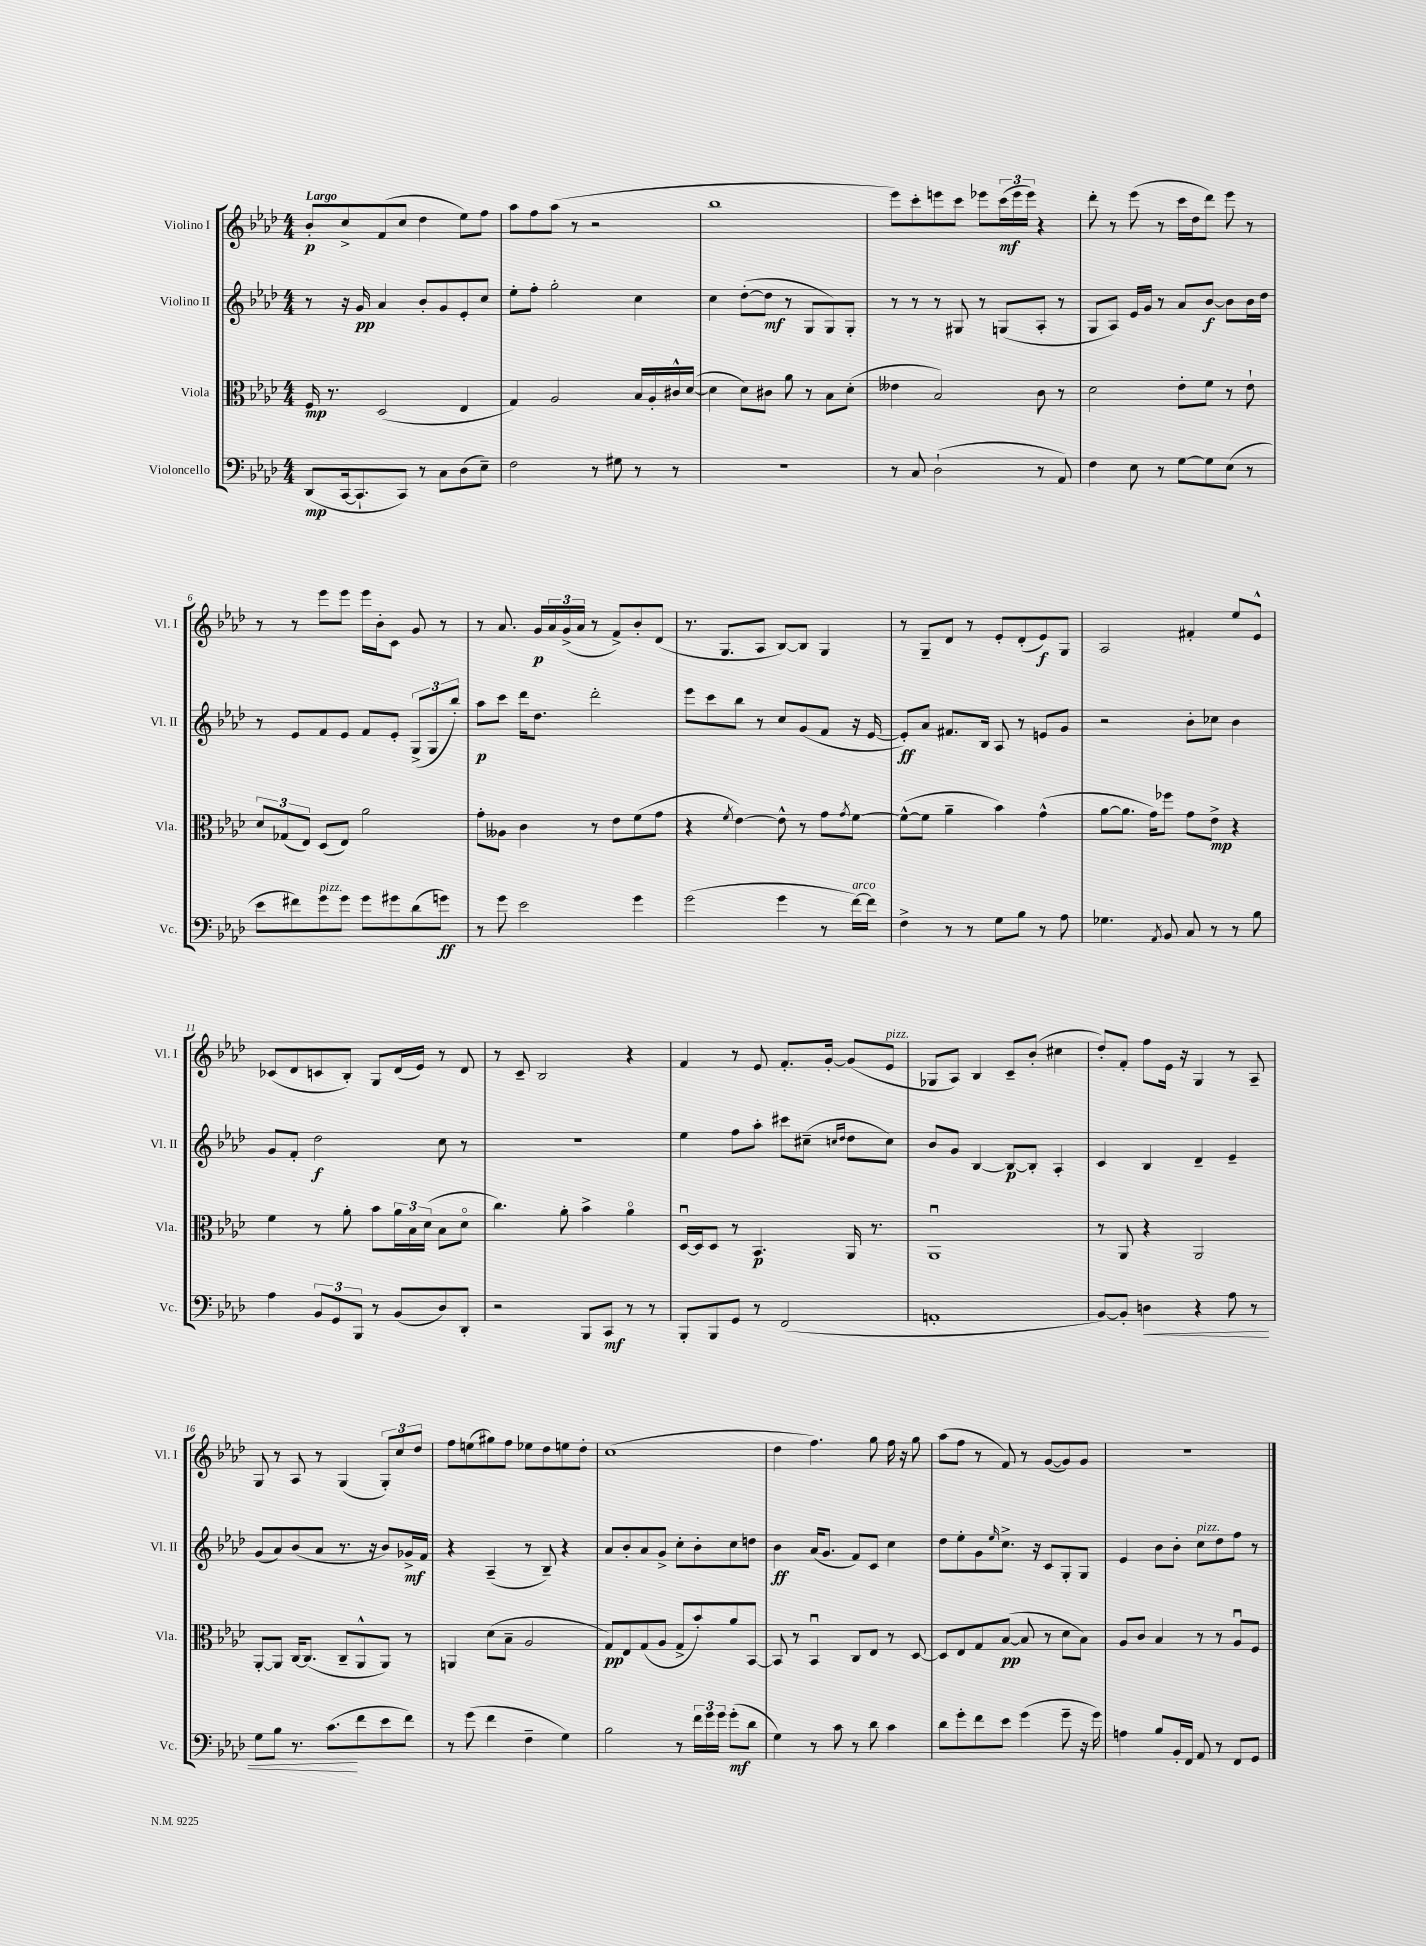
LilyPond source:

<<
\new StaffGroup <<
\new Staff = "s0" \with { instrumentName = "Violino I" shortInstrumentName = "Vl. I" } {
    \clef treble \key aes \major \numericTimeSignature \time 4/4 \tempo "Largo"
    bes'8-.\p c''8-> f'8( c''8 des''4 ees''8) f''8 |
    aes''8 f''8 aes''8( r8 r2 |
    bes''1 |
    ees'''8) c'''8-. e'''8 c'''8 ees'''8 \tuplet 3/2 { c'''16\mf( ees'''16 ees'''16) } r4 |
    des'''8-. r8 ees'''8( r8 c'''16 des''16 des'''8) ees'''8 r8 |
    r8 r8 ees'''8 ees'''8 ees'''16 bes'16-. c'8 g'8 r8 |
    r8 aes'8. g'16\p \tuplet 3/2 { aes'16 g'16->( aes'16 } r8 f'8->) bes'8-. des'8( |
    r8. g8. aes8 bes8~) bes8 g4 |
    r8 g8-- des'8 r8 ees'8-. des'8-.( ees'8\f) g8 |
    aes2 fis'4-. ees''8 ees'8-^ |
    ces'8( des'8 c'8 bes8-.) g8 des'16( ees'16) r8 des'8 |
    r8 c'8-- bes2 r4 |
    f'4 r8 ees'8 f'8.-. g'16~-. g'8( ees'8^\markup { \italic "pizz." } |
    ges8 aes8) bes4 c'8-- bes'8-.( cis''4 |
    des''8-.) f'8-. f''8 ees'16 r16 g4 r8 aes8-- |
    g8 r8 aes8 r8 g4( \tuplet 3/2 { g8-.) c''8 des''8 } |
    f''8 e''8( gis''8) f''8 ees''8 des''8 e''8 des''8-. |
    c''1( |
    des''4 f''4.) g''8 f''16 r16 g''8 |
    aes''8( f''8 r8 f'8) r8 g'8~( g'8) g'8 |
    R1 \bar "|." |
}
\new Staff = "s1" \with { instrumentName = "Violino II" shortInstrumentName = "Vl. II" } {
    \clef treble \key aes \major \numericTimeSignature \time 4/4
    r8 r16 g'16\pp aes'4 bes'8-. g'8 ees'8-. c''8 |
    ees''8-. f''8-. g''2-. c''4 |
    c''4 des''8~-.( des''8\mf r8 g8 g8) g8-. |
    r8 r8 r8 gis8 r8 g8( aes8-. r8 |
    g8 aes8) ees'16 g'16 r8 aes'8 bes'8~\f bes'8 bes'16 des''16 |
    r8 ees'8 f'8 ees'8 f'8 ees'8-. \tuplet 3/2 { g8->( g8 bes''8-.) } |
    aes''8\p c'''8 des'''16 des''8. des'''2-. |
    ees'''8 c'''8 bes''8 r8 c''8 g'8( f'8 r16 ees'16~ |
    ees'8-.\ff) aes'8 fis'8. bes16 aes8 r8 e'8 g'8 |
    r2 bes'8-. ces''8 bes'4 |
    g'8 f'8-. des''2\f c''8 r8 |
    R1 |
    ees''4 f''8 aes''8-. cis'''8 cis''8--( \grace { c''16 des''16 } des''8 c''8) |
    bes'8 g'8 bes4~ bes8~\p bes8-. aes4-. |
    c'4 bes4 des'4-- ees'4-- |
    g'8( aes'8) bes'8( aes'8 r8. r16 bes'8) ges'16->\mf f'16 |
    r4 aes4--( r8 bes8--) r4 |
    aes'8 bes'8-. aes'8 g'8-> c''8-. bes'8-. c''8 d''8 |
    bes'4\ff aes'16( g'8. f'8) c'8 c''4 |
    des''8 ees''8-. g'8 \grace { ees''16 } c''8.-> r16 c'8 g8-. g8 |
    ees'4 bes'8 bes'8-. c''8^\markup { \italic "pizz." } des''8 f''8 r8 \bar "|." |
}
\new Staff = "s2" \with { instrumentName = "Viola" shortInstrumentName = "Vla." } {
    \clef alto \key aes \major \numericTimeSignature \time 4/4
    f16\mp r8. des2( ees4 |
    g4) aes2 bes16 aes16-. cis'16-^ des'16~( |
    des'4 des'8) cis'8 aes'8 r8 bes8 des'8-.( |
    eeses'4 bes2) c'8 r8 |
    des'2 ees'8-. f'8 r8 ees'8-! |
    \tuplet 3/2 { des'8 ges8( ees8) } des8( ees8) aes'2 |
    g'8-. aeses8 c'4 r8 ees'8 f'8( g'8 |
    r4 \acciaccatura { f'8 } ees'4~) ees'8-^ r8 g'8 \acciaccatura { g'8 } f'8~ |
    f'8~-^( f'8 aes'4-- bes'4) g'4-^( |
    aes'8~ aes'8. g'16) fes''8 g'8 ees'8->\mp r4 |
    f'4 r8 aes'8-. bes'8 \tuplet 3/2 { aes'16 bes16 des'16( } bes8 des'8\flageolet |
    c''4.) aes'8-. bes'4-> aes'4\flageolet |
    des16~\downbow des16 des8 r8 bes,4.\p aes,16 r8. |
    aes,1\downbow |
    r8 aes,8 r4 aes,2 |
    aes,8~-. aes,8 c16~ c8.( c8-- aes,8-^ aes,8) r8 |
    a,4 des'8( bes8-- aes2 |
    g8\pp) ees8 g8( aes8 g8-> bes'8-.) aes'8 bes,8~ |
    bes,8 r8 bes,4\downbow c8 ees8 r8 des8~ |
    des8 ees8 g8 bes8~\pp( bes8 r8 des'8 bes8) |
    aes8 c'8 bes4 r8 r8 aes8\downbow f8 \bar "|." |
}
\new Staff = "s3" \with { instrumentName = "Violoncello" shortInstrumentName = "Vc." } {
    \clef bass \key aes \major \numericTimeSignature \time 4/4
    des,8\mp( c,16~ c,8.-! c,8) r8 c8 des8( ees8--) |
    f2 r8 gis8 r8 r8 |
    R1 |
    r8 c8 des2-!( r8 aes,8) |
    f4 ees8 r8 g8~ g8 ees8( r8 |
    ees'8 fis'8) g'8^\markup { \italic "pizz." } g'8 g'8 gis'8 des'8( g'8\ff) |
    r8 g'8 ees'2 g'4 |
    g'2( g'4 r8 f'16~^\markup { \italic "arco" }) f'16 |
    f4-> r8 r8 g8 bes8 r8 aes8 |
    ges4. \acciaccatura { aes,8 } bes,8 c8 r8 r8 bes8 |
    aes4 \tuplet 3/2 { bes,8 g,8 bes,,8 } r8 bes,8( des8) des,8-. |
    r2 bes,,8 c,8\mf r8 r8 |
    bes,,8-. bes,,8 g,8 r8 f,2( |
    a,1-. |
    bes,8~) bes,8-. d4\< r4 aes8 r8 |
    g8 bes8 r8. c'8.\!( f'8 ees'8 f'8) |
    r8 g'8( f'4 f4-- g4) |
    bes2 r8 \tuplet 3/2 { f'16 g'16 g'16 } g'8-.\mf( des'8 |
    g4) r8 c'8 r8 des'8 c'4 |
    des'8 g'8-. f'8 ees'8 g'4( g'8-- r16 g'16) |
    a4 bes8 bes,16-. f,16 aes,8 r8 f,8 g,8 \bar "|." |
}
>>
>>
